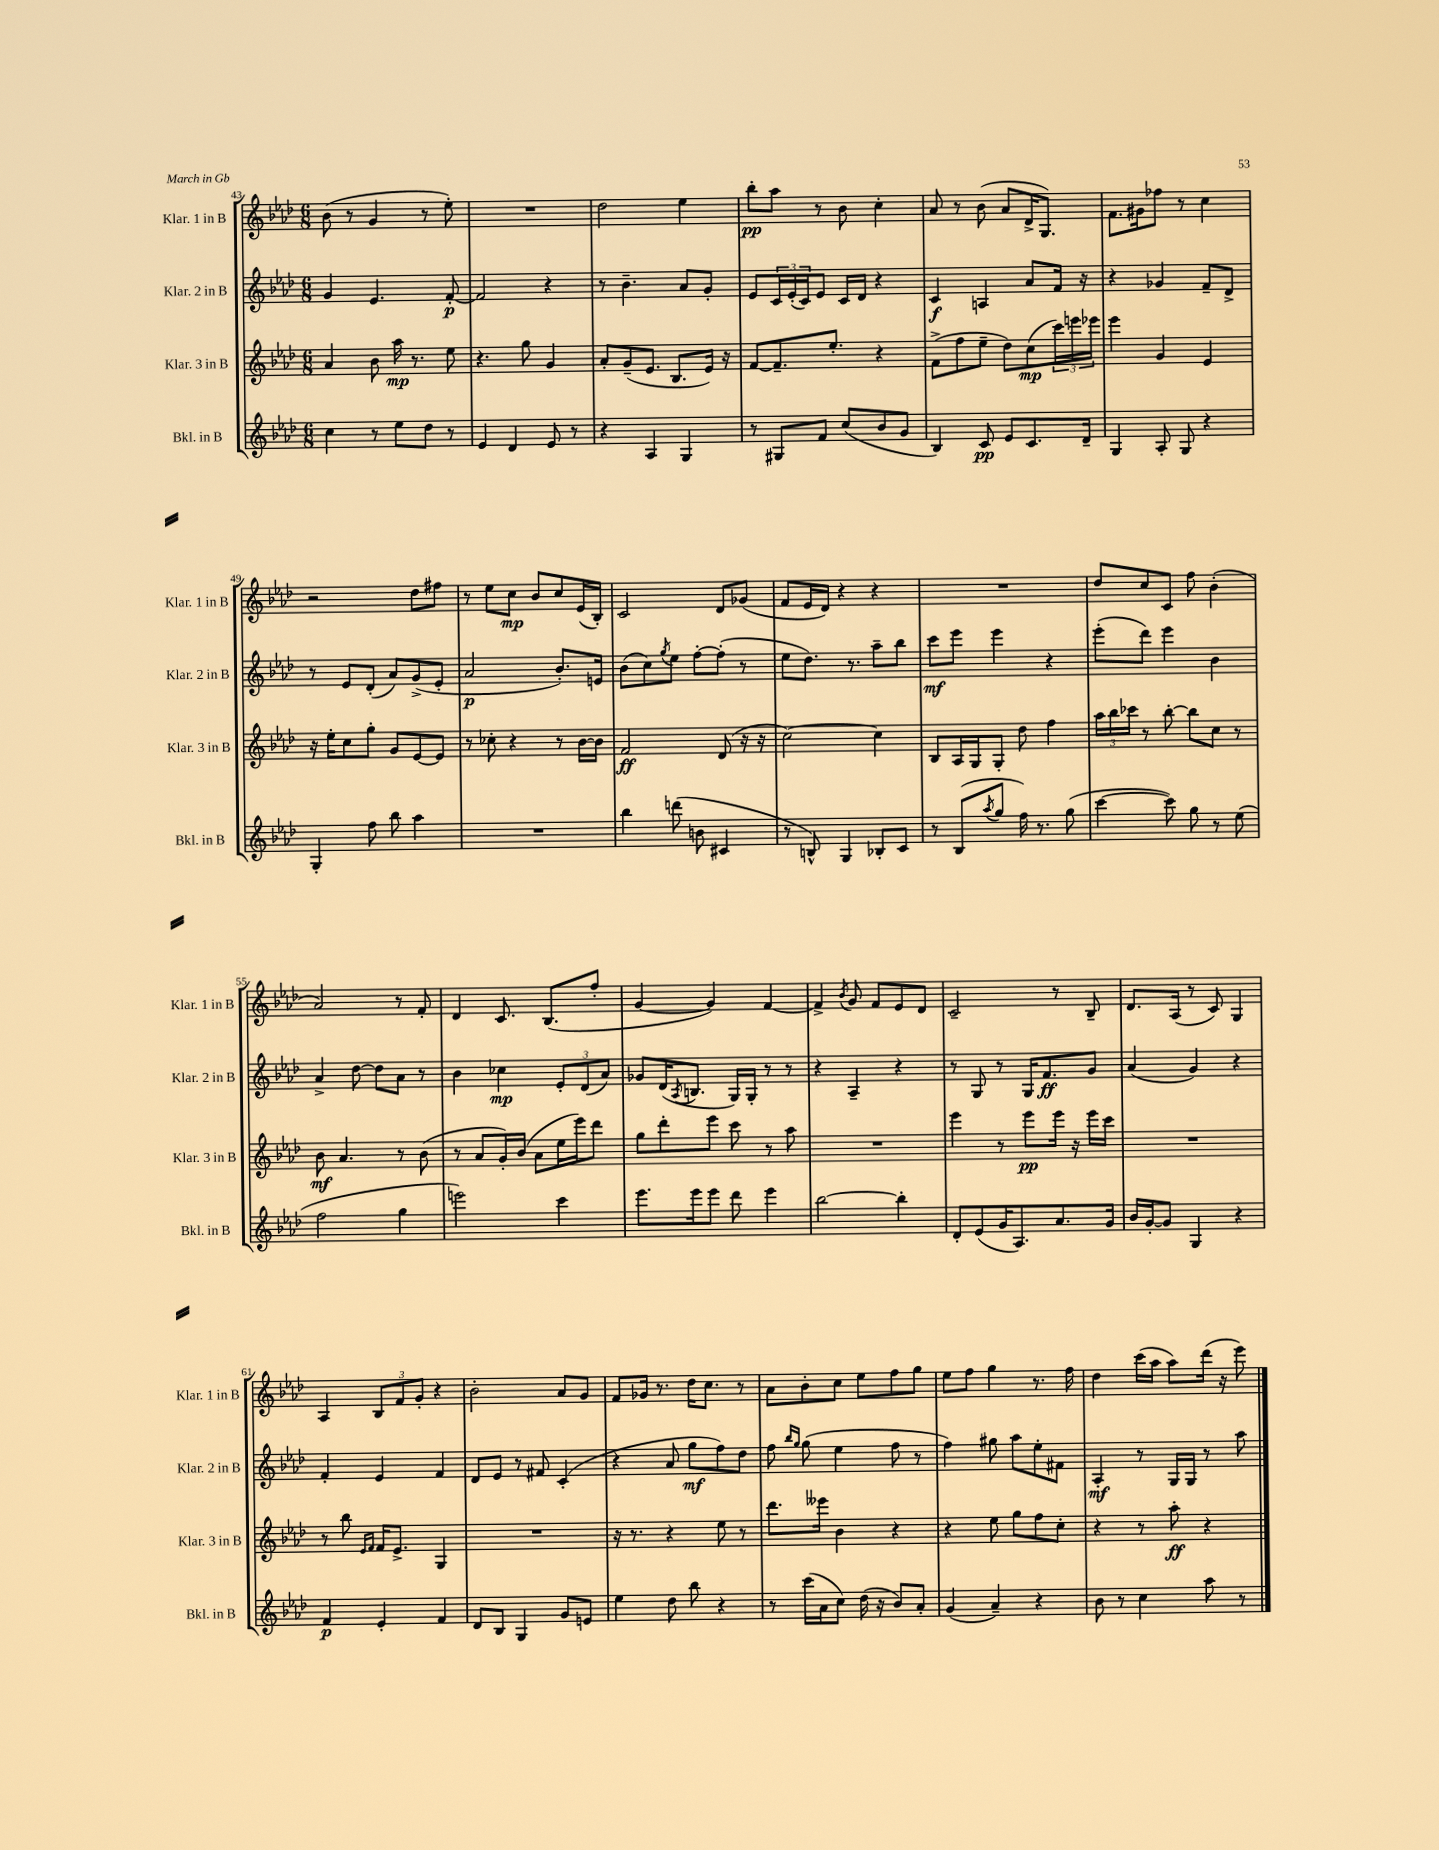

**kern	**kern	**kern	**kern
*staff4	*staff3	*staff2	*staff1
*clefG2	*clefG2	*clefG2	*clefG2
*k[b-e-a-d-]	*k[b-e-a-d-]	*k[b-e-a-d-]	*k[b-e-a-d-]
*M6/8	*M6/8	*M6/8	*M6/8
4cc\	4a-/	4g/	(8b-\
.	.	.	8r
8r	8b-\	4.e-/	4g/
8ee-\L	16aa-\	.	.
.	8.r	.	.
8dd-\J	.	.	8r
8r	8ee-\	[8f'/	8ee-'\)
=	=	=	=
4e-/	4.r	2f/]	2.r
4d-/	.	.	.
.	8gg\	.	.
8e-/	4g/	4r	.
8r	.	.	.
=	=	=	=
4r	8a-'/L	8r	2dd-\
.	(8g~/	4.b-~\	.
4A-/	8.e-/J	.	.
.	8.B-/L	.	.
4G/	.	8a-/L	4ee-\
.	16e-/Jk)	8g'/J	.
.	16r	.	.
=	=	=	=
8r	[8f/L	8e-/L	8bb-'\L
8G#/L	8.f~/]	24c/L	8aa-\J
.	.	(24e-'/	.
.	.	24c/J)	.
8f/J	.	8e-/J	8r
.	8.ee-'/J	.	.
(8cc/L	.	16c/LL	8b-\
.	.	16d-/JJ	.
8b-/	4r	4r	4cc'\
8g/J	.	.	.
=	=	=	=
4B-/)	(8f^\L	4c/	8a-/
.	8ff\	.	8r
8c/	8ee-~\J	4A/	(8b-\
8e-/L	8dd-\L)	.	8a-/L
8.c/	(8cc\	8a-/L	16d-^/K
.	.	.	8.G/J)
.	24ccc\L)	16f/Jk	.
.	24eee\	.	.
16d-~/Jk	.	16r	.
.	24eee-\JJ	.	.
=	=	=	=
4G/	4eee-\	4r	8.f\L
.	.	.	16g#\k
8A-'/	4g/	4g-/	8ff-\J
8G/	.	.	8r
4r	4e-/	8f~/L	4cc\
.	.	8d-^/J	.
=	=	=	=
4G'/	16r	8r	2r
.	16ee-'\LK	.	.
.	8cc\	8e-/L	.
8ff\	8gg'\J	(8d-'/J	.
8bb-\	8g/L	8a-/L)	.
4aa-\	[8e-/	(8g^/	8dd-\L
.	8e-/]J	8e-'/J	8ff#\J
=	=	=	=
2.r	8r	2a-/	8r
.	8cc-'\	.	8ee-\L
.	4r	.	8cc\J
.	.	.	8b-/L
.	8r	8.b-'/L)	8cc/
.	[16b-\LL	.	(16e-/L
.	16b-\]JJ	16e/Jk	16B-'/JJ)
=	=	=	=
4bb-\	2f/	(8b-\L	2c/
.	.	8cc\)	.
.	.	8qgg/	.
(8ddd\	.	8ee-\J	.
8b\	.	[8ff'\L	.
4c#/	(8d-/	(8ff'\]J	8d-/L
.	16r	8r	(8g-/J
.	16r	.	.
=	=	=	=
8r	[2cc\)	8ee-\L	8f/L
8B^^/)	.	8.dd-\J)	16e-/L
.	.	.	16d-/JJ)
4G/	.	.	4r
.	.	8.r	.
8B-'/L	4cc\]	8aa-~\L	4r
8c/J	.	8bb-\J	.
=	=	=	=
8r	8B-/L	8ccc\L	2.r
(8B-/L	16A-/L	8eee-\J	.
.	16G/J	.	.
8qaa-/	.	.	.
8gg/J	8G'/J	4eee-\	.
16ff\)	8dd-\	.	.
8.r	.	.	.
.	4ff\	4r	.
(8gg\	.	.	.
=	=	=	=
[4ccc\	24aa-\LL	(8eee-'\L	8dd-/L
.	24bb-\	.	.
.	24ccc-\JJ	.	.
.	8r	8ddd-\J)	8cc/
8ccc\])	[8bb-'\	4eee-\	8c/J
8gg\	8bb-\]L	.	8ff\
8r	8cc\J	4b-\	(4b-'\
(8ee-\	8r	.	.
=	=	=	=
2ff\	8b-\	4a-^/	2a-/)
.	4.a-/	.	.
.	.	[8dd-\	.
.	.	8dd-\]L	.
4gg\	8r	8a-\J	8r
.	(8b-\	8r	8f'/
=	=	=	=
2eee\)	8r	4b-\	4d-/
.	8a-/L	.	.
.	16g'/L)	4cc-\	8.c/
.	(16b-/JJ	.	.
.	8a-\L	.	.
.	.	.	(8.B-/L
4ccc\	16ee-\L	12e-'/L	.
.	16eee-\J)	.	.
.	.	(12d-/	.
.	8ddd-\J	.	8ff'/J
.	.	12a-/J)	.
=	=	=	=
8.eee-\L	8gg\L	8g-/L	[4g/
.	8ddd-'\	(16d-/K	.
.	.	8qA-/	.
16eee-\k	.	8.B/J	.
8eee-\J	8eee-\J	.	4g/])
8ddd-\	8ccc\	16G/LL)	.
.	.	16G'/JJ	.
4eee-\	8r	8r	[4f/
.	8aa-\	8r	.
=	=	=	=
[2bb-\	2.r	4r	4f^/]
.	.	.	8qb-/
.	.	4A-~/	8g/
.	.	.	8f/L
4bb-'\]	.	4r	8e-/
.	.	.	8d-/J
=	=	=	=
8d-'/L	4eee-\	8r	2c~/
(8e-/	.	8G/	.
16g/K	8r	8r	.
8.A-/)	.	.	.
.	8eee-\L	16G/LK	.
.	.	8.f/	.
8.a-/	16eee-\Jk	.	8r
.	16r	.	.
.	16eee-\LL	8g/J	8B-~/
16g/Jk	16ccc\JJ	.	.
=	=	=	=
16b-/LL	2.r	(4a-/	8.d-/L
[16g'/J	.	.	.
8g/]J	.	.	.
.	.	.	(16A-/Jk
4G/	.	4g/)	8r
.	.	.	8c/)
4r	.	4r	4G/
=	=	=	=
4f/	8r	4f'/	4A-/
.	8bb-\	.	.
.	16qqe-/LL	.	.
.	16qqf/JJ	.	.
4e-'/	16f/LK	4e-/	12B-/L
.	8.e-^/J	.	.
.	.	.	12f/
.	.	.	12g'/J
4f/	4G/	4f/	4r
=	=	=	=
8d-/L	2.r	8d-/L	2b-'\
8B-/J	.	8e-/J	.
4G/	.	8r	.
.	.	8f#/	.
8g/L	.	(4c'/	8a-/L
8e/J	.	.	8g/J
=	=	=	=
4ee-\	16r	4r	8f/L
.	8.r	.	.
.	.	.	16g-/Jk
.	.	.	8.r
8dd-\	4r	8a-/	.
8bb-\	.	8gg\L	16dd-\LK
.	.	.	8.cc\J
4r	8ee-\	8ff\)	.
.	8r	8dd-\J	8r
=	=	=	=
8r	8.ddd-\L	8ff\	8a-\L
.	.	16qqbb-/LL	.
.	.	16qqgg/JJ	.
(16ccc\LL	.	(8gg\	8b-'\
16a-\J	16eee--\Jk	.	.
8cc\J)	4b-\	4ee-\	8cc\J
(16dd-\	.	.	8ee-\L
16r	.	.	.
8b-/L)	4r	8ff\	8ff\
8a-'/J	.	8r	8gg\J
=	=	=	=
(4g/	4r	4ff\)	8ee-\L
.	.	.	8ff\J
4a-~/)	8ee-\	8gg#\	4gg\
.	8gg\L	8aa-\L	.
4r	8ff\	8ee-'\	8.r
.	8cc'\J	8f#\J	.
.	.	.	16ff\
=	=	=	=
8b-\	4r	4A-'/	4dd-\
8r	.	.	.
4cc\	8r	8r	(16ccc\LL
.	.	.	16aa-\JJ
.	8aa-'\	16G/LL	8aa-\L)
.	.	16G/JJ	.
8aa-\	4r	8r	(16ddd-\Jk
.	.	.	16r
8r	.	8aa-\	8eee-\)
==	==	==	==
*-	*-	*-	*-
